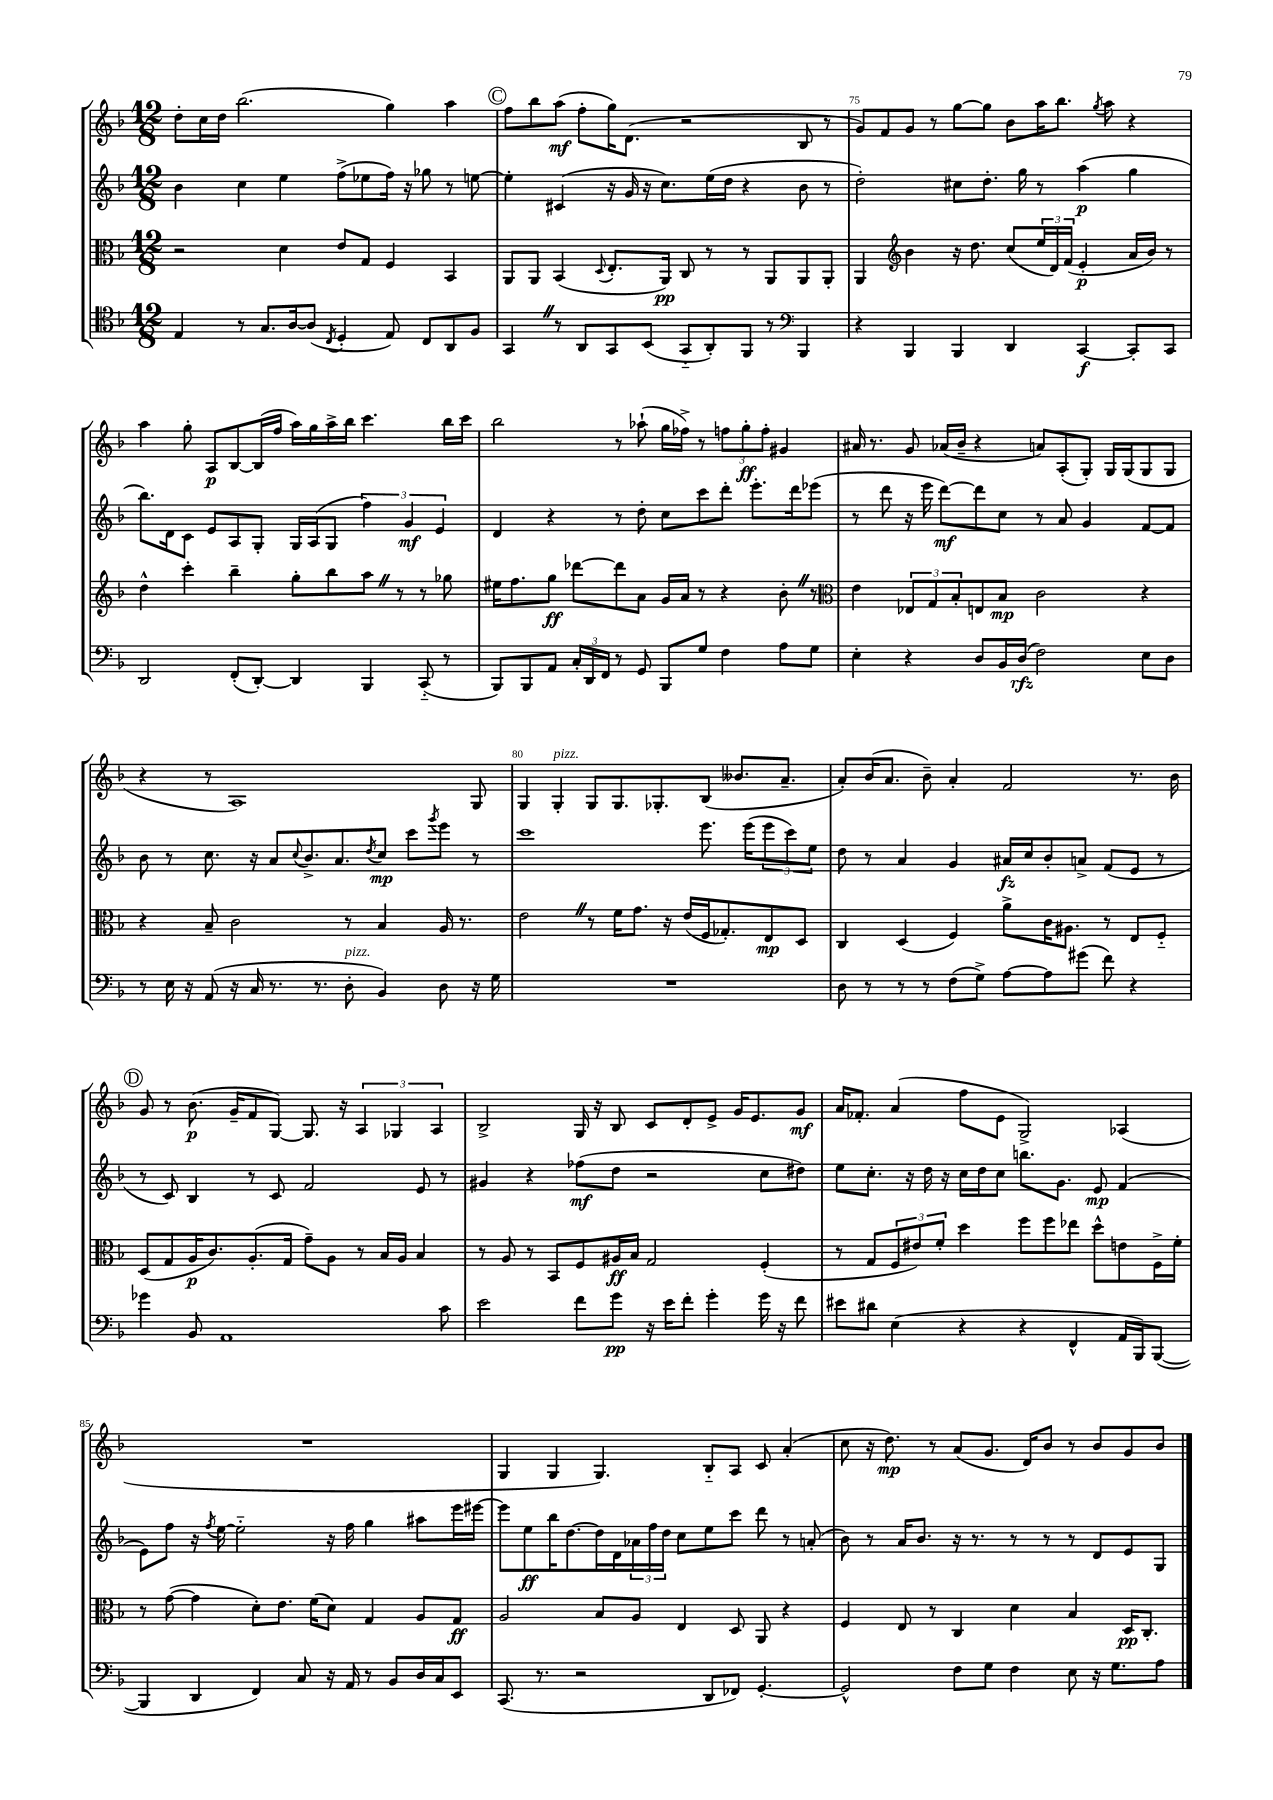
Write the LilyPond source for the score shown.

<<
\new StaffGroup <<
\new Staff = "s0" {
    \clef treble \key f \major \numericTimeSignature \time 12/8
    d''8-. c''16 d''16 bes''2.( g''4) a''4 |
    \mark \markup { \circle "C" } f''8 bes''8 a''8\mf( f''8-. g''16) d'8.( r2 bes8 r8 |
    g'8) f'8 g'8 r8 g''8~ g''8 bes'8 a''16 bes''8. \acciaccatura { g''8 } a''8 r4 |
    a''4 g''8-. a8\p bes8~ bes16( f''16 a''16) g''16 a''16-> bes''16 c'''4. bes''16 c'''16 |
    bes''2 r8 aes''8-!( g''16 fes''16->) r8 \tuplet 3/2 { f''8 g''8-.\ff f''8-. } gis'4 |
    ais'16 r8. g'8 aes'16( bes'16-- r4 a'8) a8-.( g8-.) g16 g16( g8 g8 |
    r4 r8 a1) g8 |
    g4 g4-.^\markup { \italic "pizz." } g8 g8. ges8.-. bes8( beses'8. a'8.-- |
    a'8-.) bes'16( a'8. bes'8--) a'4-. f'2 r8. bes'16 |
    \mark \markup { \circle "D" } g'8 r8 bes'8.\p( g'16-- f'8 g8~) g8. r16 \tuplet 3/2 { a4 ges4 a4 } |
    bes2-> g16 r16 bes8 c'8 d'8-. e'8-> g'16 e'8. g'8\mf |
    a'16 fes'8.-. a'4( f''8 e'8 g2->) aes4( |
    R1. |
    g4 g4 g4.) bes8-_ a8 c'8 a'4-.( |
    c''8 r16 d''8.\mp) r8 a'8( g'8. d'16) bes'8 r8 bes'8 g'8 bes'8 \bar "|." |
}
\new Staff = "s1" {
    \clef treble \key f \major \numericTimeSignature \time 12/8
    bes'4 c''4 e''4 f''8->( ees''8 f''16) r16 ges''8 r8 e''8~ |
    \mark \markup { \circle "C" } e''4-. cis'4( r16 g'16 r16 c''8.) e''16( d''16 r4 bes'8 r8 |
    d''2-.) cis''8 d''8.-. g''16 r8 a''4\p( g''4 |
    bes''8.) d'16 c'8 e'8 a8 g8-. g16 a16( g8 \tuplet 3/2 { f''4) g'4\mf e'4 } |
    d'4 r4 r8 d''8-. c''8 c'''8 d'''8-. e'''8.-. d'''16 ees'''8( |
    r8 d'''8 r16 e'''16 d'''8~\mf) d'''8 c''8 r8 a'8 g'4 f'8~ f'8 |
    bes'8 r8 c''8. r16 a'8 \appoggiatura { c''8 } bes'8.-> a'8. \acciaccatura { d''8 } c''8\mp c'''8 \acciaccatura { g'''8 } e'''8 r8 |
    c'''1 e'''8. e'''16( \tuplet 3/2 { e'''8 c'''8) e''8 } |
    d''8 r8 a'4 g'4 ais'16\fz c''16 bes'8-. a'8-> f'8( e'8 r8 |
    \mark \markup { \circle "D" } r8 c'8) bes4 r8 c'8 f'2 e'8 r8 |
    gis'4 r4 fes''8\mf( d''8 r2 c''8 dis''8) |
    e''8 c''8.-. r16 d''16 r16 c''16 d''16 c''8 b''8. g'8. e'8\mp f'4( |
    e'8) f''8 r16 \acciaccatura { f''8 } e''16~ e''2-_ r16 f''16 g''4 ais''8 e'''16 eis'''16~ |
    eis'''8 e''8\ff bes''16 d''8.~ d''16 d'16 \tuplet 3/2 { aes'16 f''16 d''16 } c''8 e''8 c'''8 d'''8 r8 a'8-.( |
    bes'8) r8 a'16 bes'8. r16 r8. r8 r8 r8 d'8 e'8 g8 \bar "|." |
}
\new Staff = "s2" {
    \clef alto \key f \major \numericTimeSignature \time 12/8
    r2 d'4 e'8 g8 f4 bes,4 |
    \mark \markup { \circle "C" } a,8 a,8 bes,4( \appoggiatura { d8 } e8.-. a,16\pp) c8 r8 r8 a,8 a,8 a,8-. |
    a,4 \clef treble bes'4 r16 d''8. c''8( \tuplet 3/2 { e''16 d'16) f'16( } e'4-.\p a'16 bes'16) r8 |
    d''4-^ c'''4-. bes''4-- g''8-. bes''8 a''8 \once \override BreathingSign.text = \markup { \musicglyph "scripts.caesura.straight" } \breathe r8 r8 ges''8 |
    eis''16 f''8. g''8\ff des'''8~ des'''8 a'8 g'16 a'16 r8 r4 bes'8-. \once \override BreathingSign.text = \markup { \musicglyph "scripts.caesura.straight" } \breathe r8 |
    \clef alto e'4 \tuplet 3/2 { ees8 g8 bes8-. } e8 bes8\mp c'2 r4 |
    r4 bes8-- c'2 r8 bes4 a16 r8. |
    e'2 \once \override BreathingSign.text = \markup { \musicglyph "scripts.caesura.straight" } \breathe r8 f'16 g'8. r16 e'16( f16 ges8.-.) e8\mp d8 |
    c4 d4( f4) a'8-> c'16 ais8. r8 e8 f8-_ |
    \mark \markup { \circle "D" } d8( g8 a16\p c'8.) a8.-.( g16 g'8--) a8 r8 bes16 a16 bes4 |
    r8 a8 r8 bes,8 f8 ais16\ff bes16 g2 f4-.( |
    r8 g8 \tuplet 3/2 { f8 eis'8) f'8-. } d''4 f''8 f''8 ees''8 d''8-^ e'8 f16-> f'16-. |
    r8 g'8~( g'4 d'8-.) e'8. f'16( d'8) g4 a8 g8\ff |
    a2 bes8 a8 e4 d8 a,8 r4 |
    f4 e8 r8 c4 d'4 bes4 d16\pp c8.-. \bar "|." |
}
\new Staff = "s3" {
    \clef tenor \key f \major \numericTimeSignature \time 12/8
    e4 r8 g8. a16~ a8( \acciaccatura { c8 } d4-. e8) c8 a,8 f8 |
    \mark \markup { \circle "C" } g,4 \once \override BreathingSign.text = \markup { \musicglyph "scripts.caesura.straight" } \breathe r8 a,8 g,8 bes,8( g,8-_ a,8-.) f,8 r8 \clef bass bes,,4 |
    r4 bes,,4 bes,,4 d,4 c,4~\f c,8-. c,8 |
    d,2 f,8-.( d,8~-.) d,4 bes,,4 c,8-_( r8 |
    bes,,8) bes,,8 a,8 \tuplet 3/2 { c16-. d,16 f,16 } r8 g,8 bes,,8 g8 f4 a8 g8 |
    e4-. r4 d8 bes,16 d16\rfz( f2) e8 d8 |
    r8 e16 r16 a,8( r16 c16 r8. r8. d8-.^\markup { \italic "pizz." } bes,4) d8 r16 g16 |
    R1. |
    d8 r8 r8 r8 f8( g8->) a8~ a8 gis'8( f'8) r4 |
    \mark \markup { \circle "D" } ges'4 bes,8 a,1 c'8 |
    e'2 f'8 g'8\pp r16 e'16 f'8-. g'4-. g'16 r16 f'8 |
    eis'8 dis'8 e4( r4 r4 f,4-^ a,16 bes,,16) bes,,8~( |
    bes,,4 d,4 f,4) c8 r16 a,16 r8 bes,8 d16 c16 e,8 |
    c,8.( r8. r2 d,8 fes,8) g,4.~-. |
    g,2-^ f8 g8 f4 e8 r16 g8. a8 \bar "|." |
}
>>
>>
\layout { \context { \Score currentBarNumber = #73 \override BarNumber.break-visibility = ##(#f #t #t) barNumberVisibility = #(every-nth-bar-number-visible 5) } }
